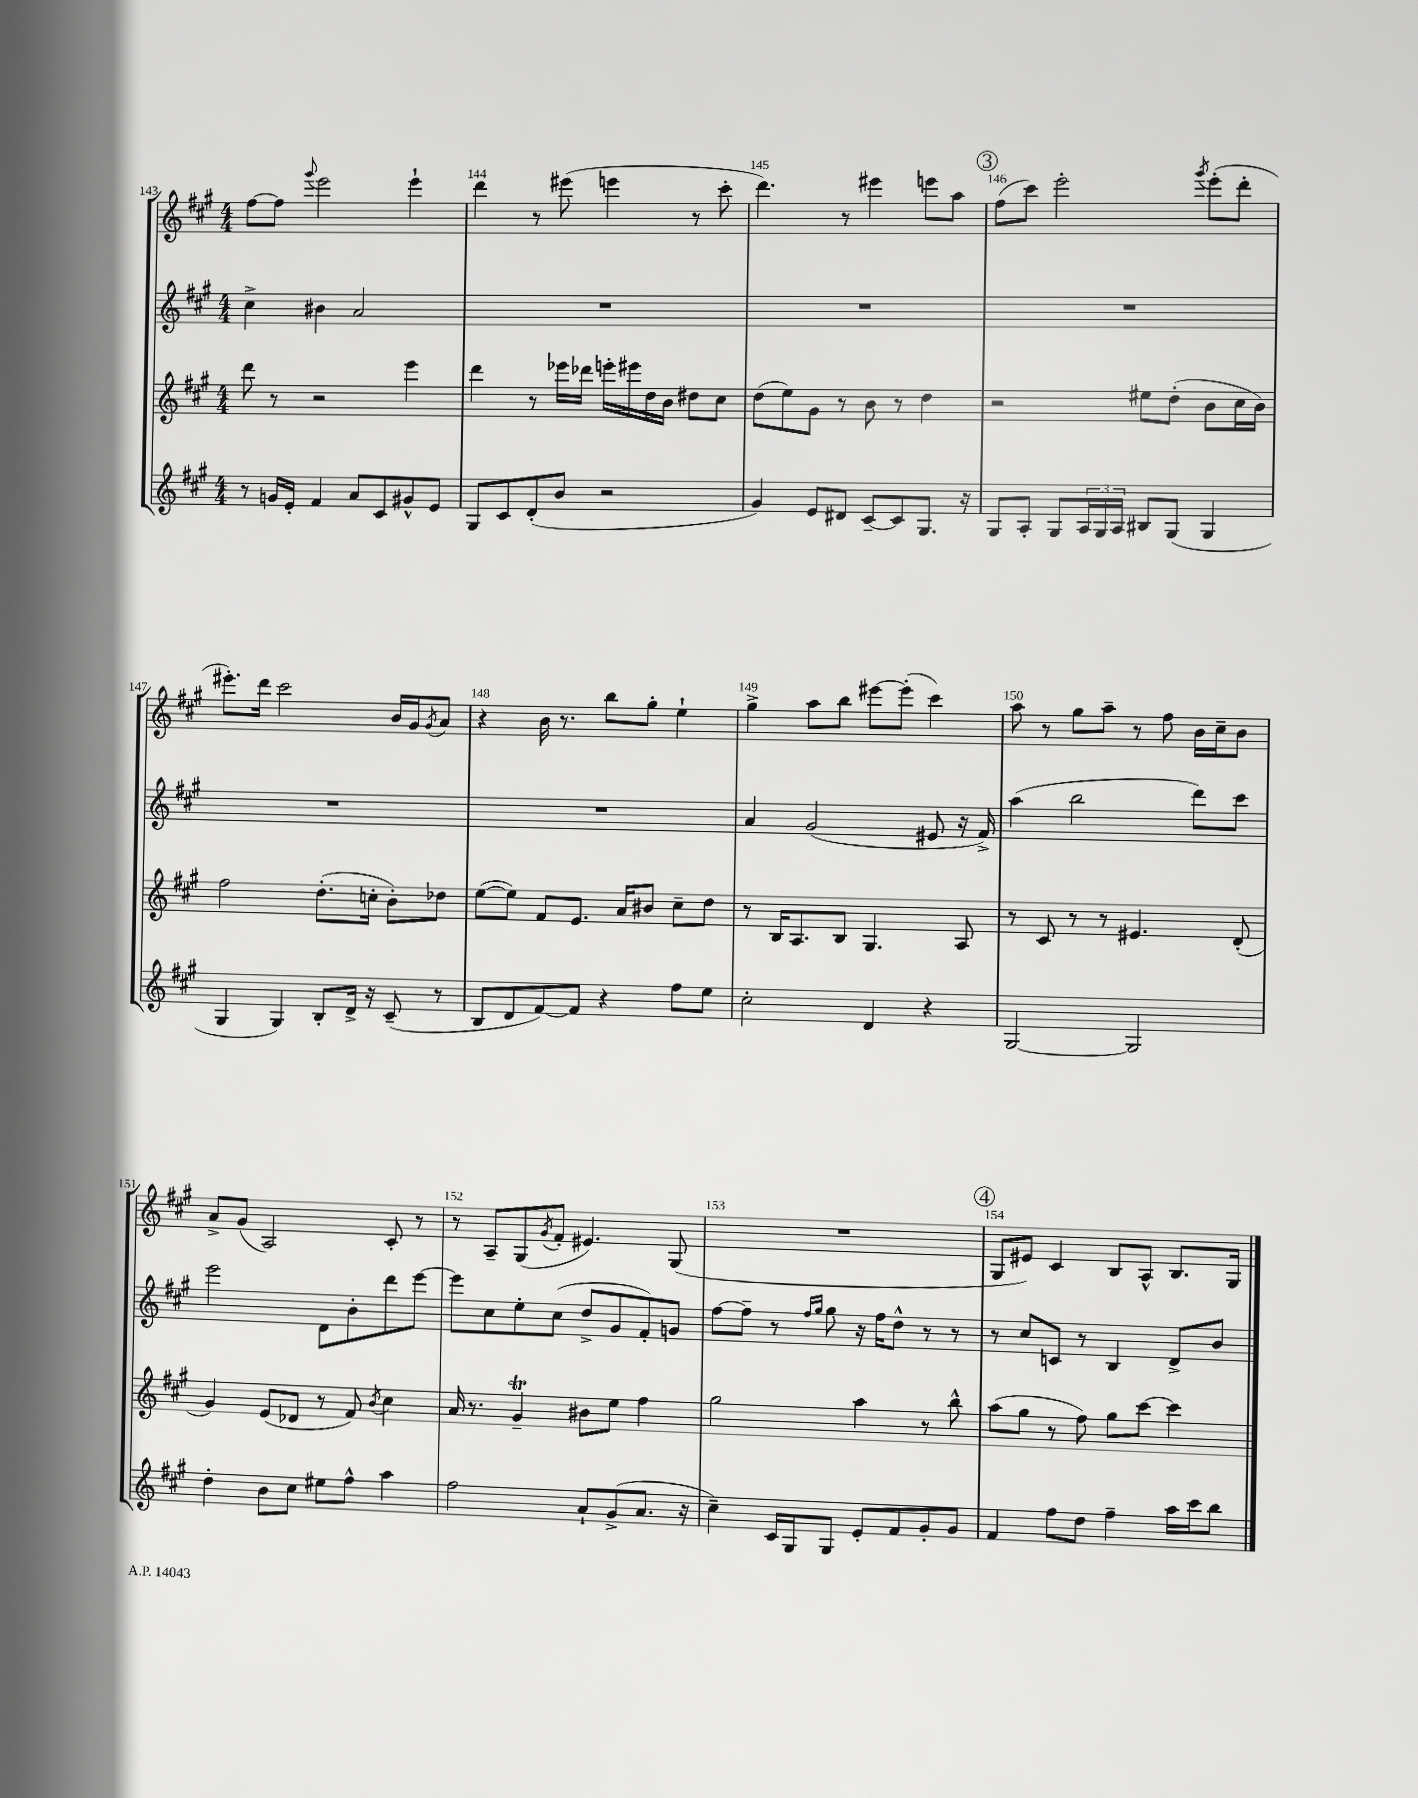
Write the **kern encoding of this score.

**kern	**kern	**kern	**kern
*part4	*part3	*part2	*part1
*staff4	*staff3	*staff2	*staff1
*clefG2	*clefG2	*clefG2	*clefG2
*k[f#c#g#]	*k[f#c#g#]	*k[f#c#g#]	*k[f#c#g#]
*M4/4	*M4/4	*M4/4	*M4/4
=143	=143	=143	=143
8r	8ddd\	4cc#^\	[8ff#\L
16gn/LL	8r	.	8ff#\J]
16e'/JJ	.	.	.
.	.	.	8qqggg#/
4f#/	2r	4b#X\	2eee\
8a/L	.	2a/	.
8c#/	.	.	.
8g#X^^/	4eee\	.	4eee`\
8e/J	.	.	.
=144	=144	=144	=144
8G#/L	4ddd\	1r	4ddd\
8c#/	.	.	.
(8d'/	8r	.	8r
8b/J	16eee-X\LL	.	(8eee#X\
.	16ddd-X\JJ	.	.
2r	16eeen'\LL	.	4eeen\
.	16eee#X\	.	.
.	16dd\	.	.
.	16b\JJ	.	.
.	8dd#X\L	.	8r
.	8cc#\J	.	8ccc#'\
=145	=145	=145	=145
4g#/)	(8dd\L	1r	4.ddd\)
.	8ee\)	.	.
8e/L	8g#\J	.	.
8d#X/J	8r	.	8r
[8c#~/L	8b\	.	4eee#X\
8c#/]	8r	.	.
8.G#/J	4dd\	.	8eeen\L
.	.	.	8aa\J
16r	.	.	.
!!LO:REH:place=s1:t=3
=146	=146	=146	=146
8G#/L	2r	1r	(8ff#\L
8A'/J	.	.	8ccc#\J)
8G#/L	.	.	2eee'\
24A/L	.	.	.
24G#/	.	.	.
24A/JJ	.	.	.
8B#X/L	8ee#X\L	.	.
(8G#/J	(8dd'\J	.	.
.	.	.	8qggg#/
4G#/	8b\L	.	(8eee'\L
.	16cc#\L	.	8ddd'\J
.	16b\JJ)	.	.
!!LO:LB:g=z
=147	=147	=147	=147
4G#/	2ff#\	1r	8.eee#X'\L)
.	.	.	16ddd\Jk
4G#/)	.	.	2ccc#\
8B'/L	(8.dd'\L	.	.
16d^/Jk	.	.	.
16r	16ccn'\Jk	.	.
(8c#~/	8b'\L)	.	16b/LL
.	.	.	16g#/J
.	.	.	8qg#/
8r	8dd-X\J	.	8a/J
=148	=148	=148	=148
8B/L	([8ee\L	1r	4r
8d/	8ee\J])	.	.
[8f#/)	8f#/L	.	16b\
.	.	.	8.r
8f#/J]	8.e/J	.	.
4r	.	.	8bb\L
.	16a/KL	.	.
.	8b#X/J	.	8gg#'\J
8ff#\L	8cc#~\L	.	4ee`\
8ee\J	8dd\J	.	.
=149	=149	=149	=149
2cc#'\	8r	4a/	4gg#^\
.	16B/KL	.	.
.	8.A/	.	.
.	.	(2g#/	8aa\L
.	8B/J	.	8bb\J
4d/	4.G#/	.	[8eee#X\L
.	.	.	(8eee#'\J]
4r	.	8e#X/	4ccc#\)
.	8A/	16r	.
.	.	16f#^/)	.
=150	=150	=150	=150
[2G#/	8r	(4aa\	8aa\
.	8c#/	.	8r
.	8r	2bb\	8gg#\L
.	8r	.	8aa~\J
2G#/]	4.e#X/	.	8r
.	.	.	8ff#\
.	.	8ddd\L)	16b\LL
.	.	.	16cc#~\J
.	(8d'/	8ccc#\J	8b\J
!!LO:LB:g=z
=151	=151	=151	=151
4dd'\	4g#/)	2eee\	8a^/L
.	.	.	(8g#/J
8b\L	(8e/L	.	2A/)
8cc#\J	8d-X/J	.	.
8ee#X\L	8r	8d\L	.
8ff#^^\J	8f#/)	8b'\	.
.	8qb/	.	.
4aa\	4cc#\	8ddd\	8c#'/
.	.	[8eee\J	8r
=152	=152	=152	=152
2ff#\	16a/	8eee\L]	8r
.	8.r	.	.
.	.	8cc#\	8A~/L
.	4g#t~/	8ee'\	(8G#/
.	.	.	8qg#/
.	.	(8cc#\J	8f#'/J
8a`/L	8b#X\L	8dd^/L	4.e#X/)
(8g#^/	8ee\J	8g#/	.
8.a/J	4ff#\	8f#'/)	.
.	.	8gn/J	(8G#/
16r	.	.	.
=153	=153	=153	=153
4cc#~\)	2gg#\	[8ff#\L	1r
.	.	8ff#~\J]	.
16c#/LL	.	8r	.
16G#/J	.	.	.
.	.	16qqff#/LL	.
.	.	16qqgg#/JJ	.
8G#/J	.	8gg#\	.
8e'/L	4aa\	16r	.
.	.	16ff#\KL	.
8f#/	.	8dd^^\J	.
8g#'/	8r	8r	.
8g#/J	8bb^^\	8r	.
!!LO:REH:place=s1:t=4
=154	=154	=154	=154
4f#/	(8aa\L	8r	8G#/L
.	8gg#\J	8cc#/L	8e#X/J)
8ff#\L	8r	8cn/J	4c#/
8dd\J	8ff#\)	8r	.
4ff#~\	8gg#\L	4B/	8B/L
.	[8ccc#\J	.	8A^^/J
16aa\LL	4ccc#\]	8d^/L	8.B/L
16ccc#\J	.	.	.
8bb\J	.	8b/J	.
.	.	.	16G#/Jk
==	==	==	==
*-	*-	*-	*-
